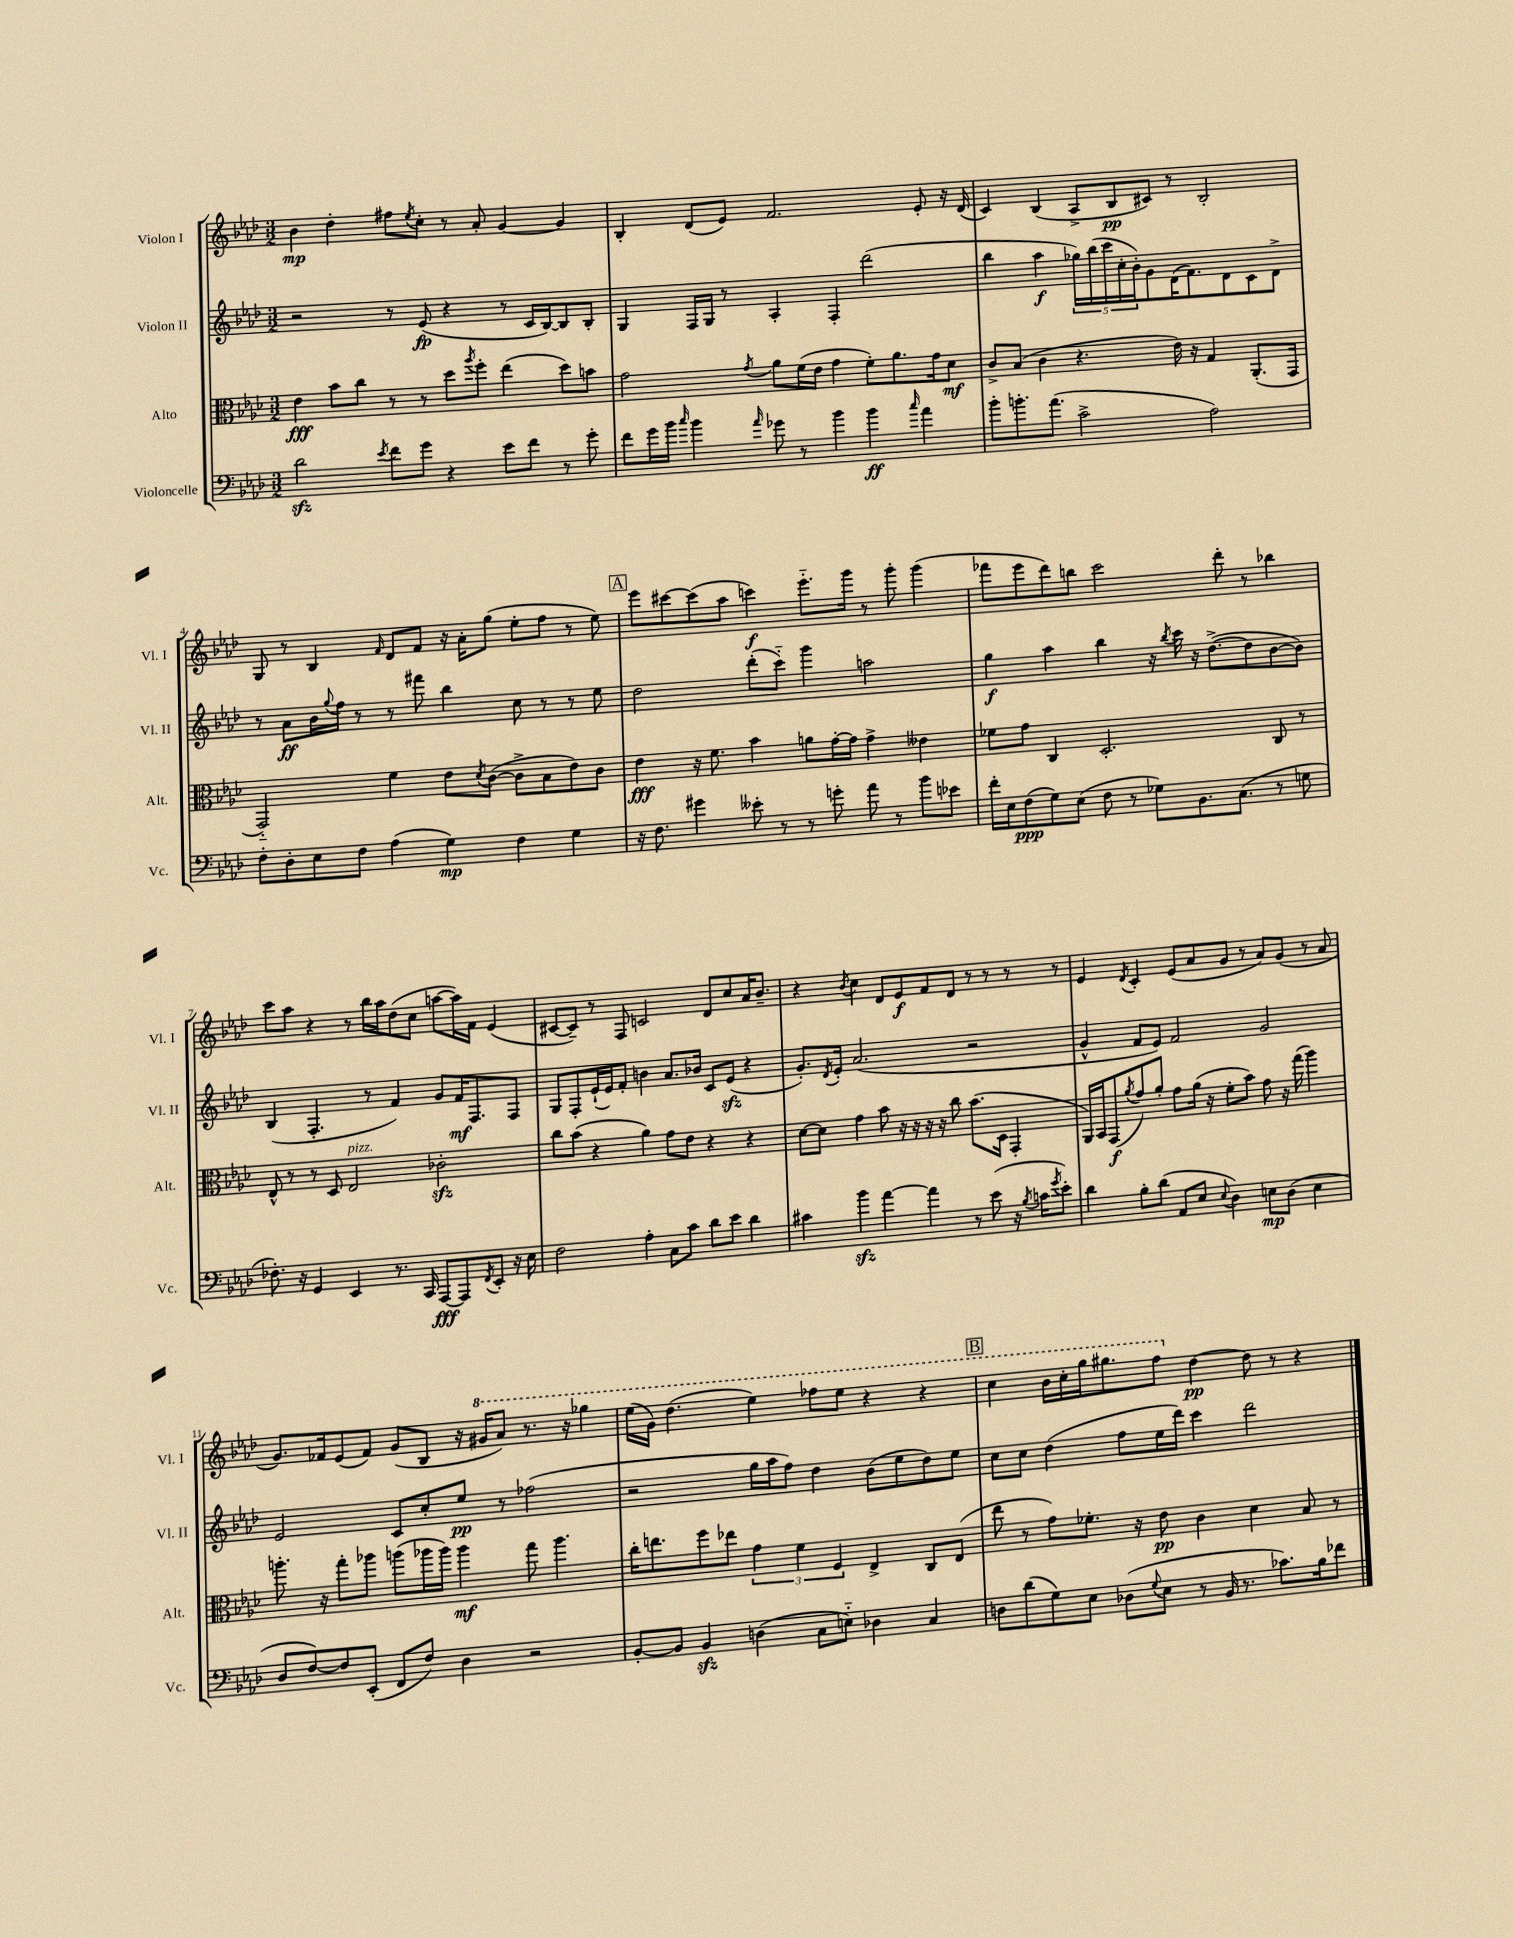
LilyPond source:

<<
\new StaffGroup <<
\new Staff = "s0" \with { instrumentName = "Violon I" shortInstrumentName = "Vl. I" } {
    \clef treble \key aes \major \numericTimeSignature \time 3/2
    bes'4\mp des''4-. fis''8 \acciaccatura { ees''8 } c''8-. r8 aes'8-. g'4~ g'4 |
    bes4-. des'8( ees'8) f'2. ees'8-. r16 des'16( |
    c'4) bes4( aes8-> bes8\pp cis'8) r8 bes2-. |
    g8 r8 bes4 \grace { f'16 } des'8 f'8 r16 aes'16-. g''8( ees''8-. f''8 r8 ees''8) |
    \mark \markup { \box "A" } ees'''8 cis'''8~ cis'''8( aes''8 c'''4\f) ees'''8.-_ g'''16 r8 g'''8-. g'''4( |
    fes'''8 ees'''8 des'''8) b''8 c'''2 des'''8-. r8 bes''4 |
    c'''8 aes''8 r4 r8 bes''16 aes''16 des''8( c''8 a''8~ a''16) f'16 ees'4( |
    cis'8~ cis'8--) r8 f8 c'2 des'8 c''8 aes'16 bes'8.-- |
    r4 \acciaccatura { bes'8 } c''4 des'8 ees'8\f f'8 des'8 r8 r8 r8 r8 |
    ees'4 \acciaccatura { des'8 } c'4-. ees'8( aes'8 g'8 r8 aes'8) g'8( r8 aes'8 |
    g'8.) fes'16 ees'8( fes'8) g'8( bes8 r16 \ottava #1 gis''16 aes''8) r8. r16 ges'''4 |
    ees'''16( g''16) des'''4.( ees'''4) fes'''8 ees'''8 r4 r4 |
    \mark \markup { \box "B" } c'''4 bes''16 c'''16-. g'''16 gis'''8. f'''8 \ottava #0 des''4~\pp des''8 r8 r4 \bar "|." |
}
\new Staff = "s1" \with { instrumentName = "Violon II" shortInstrumentName = "Vl. II" } {
    \clef treble \key aes \major \numericTimeSignature \time 3/2
    r2 r8 ees'8\fp( r4 r8 c'16 bes16~) bes8 bes8-. |
    g4 f16 g16 r8 aes4-. f4-. des'''2( |
    bes''4 aes''4\f \tuplet 5/4 { ges''16) bes''16( c'''16 c''16-. bes'16-.) } g'8 des'16( f'8.) des'8 c'8 des'8-> |
    r8 aes'8\ff bes'16 \appoggiatura { g''8 } f''16 r8 r8 fis'''8 bes''4 c''8 r8 r8 ees''8 |
    \mark \markup { \box "A" } des''2 des'''8-.( c'''8-_) g'''4 a''2 |
    g''4\f aes''4 bes''4 r16 \acciaccatura { bes''8 } c'''16 r16 des''8.~->( des''8 bes'8~ bes'8) |
    bes4( f4.-. r8 f'4) g'8 f'16\mf f8. f8 |
    g8 f8-. ees'16-!( ees'16) f'8-. b'4 aes'8. bes'16 c'8 ees'8\sfz( r4 |
    g'8.-.) \acciaccatura { des'8 } ees'16-. aes'2.( r2 |
    g'4-^ f'8 ees'8) f'2 g'2 |
    ees'2 c'8 c''8-. ees''8\pp r8 fes''2( |
    r2 g''16 aes''16 f''8) des''4 bes'8( ees''8 des''8) ees''8 |
    \mark \markup { \box "B" } c''8 c''8 des''4( f''8 ees''16 des'''16) c'''4 des'''2 \bar "|." |
}
\new Staff = "s2" \with { instrumentName = "Alto" shortInstrumentName = "Alt." } {
    \clef alto \key aes \major \numericTimeSignature \time 3/2
    ees'4\fff bes'8 c''8 r8 r8 des''8 \acciaccatura { aes''8 } f''8-. ees''4( des''8) b'8 |
    g'2 \acciaccatura { g'8 } aes'8 f'16( ees'16 g'4 f'8-.) aes'8. g'16 des'8\mf |
    c'8-> bes8( c'4 r4. ees'16) r16 g4 aes,8.-.( g,16 |
    g,2-_) f'4 ees'8 \acciaccatura { des'8 } c'8~( c'8-> bes8 ees'8) c'8 |
    \mark \markup { \box "A" } ees'4\fff r16 f'8. bes'4 a'8 g'16~-. g'16 g'4-> eeses'4 |
    fes'8 g'8 c4 des2.-. c8 r8 |
    ees8-^ r8 r8 des8 ees2^\markup { \italic "pizz." } ces'2-.\sfz |
    c''8 bes'8( r4 aes'4) g'8 ees'8 r4 r4 |
    des'8~ des'8 g'4 bes'8 r16 r16 r16 r16 c''8 bes'8.( des16 g,4-. |
    aes,16) bes,16 g,8\f( \acciaccatura { aes'8 } g'8) aes'8-. g'8 aes'16( r16 f'8-. bes'8) g'8 r16 g''16( aes''4) |
    a''8.-. r16 g''8-. aes''8 a''8( aes''16 aes''16) aes''4\mf g''8 aes''4. |
    c''16-. e''8. f''8 ees''8 \tuplet 3/2 { g'4 f'4 f4 } ees4-> c8 ees8( |
    \mark \markup { \box "B" } ees''8 r8 g'8) fes'8.-. r16 ees'8\pp c'4 des'4 bes8 r8 \bar "|." |
}
\new Staff = "s3" \with { instrumentName = "Violoncelle" shortInstrumentName = "Vc." } {
    \clef bass \key aes \major \numericTimeSignature \time 3/2
    des'2\sfz \acciaccatura { ees'8 } f'8 g'8 r4 ees'8 f'8 r8 g'8-. |
    f'8 g'16 bes'16 \grace { c''16 } bes'4 \grace { aes'16 } ges'8 r8 bes'4 bes'4\ff \grace { c''16 } aes'4 |
    bes'8-. b'8.-. aes'8.( c'2-> aes2) |
    f8-. des8-. ees8 f8 aes4( g4\mp) f4 g4 |
    \mark \markup { \box "A" } r16 f8. gis'4 eeses'8-. r8 r8 g'8-. aes'8 r8 bes'8 ees'8 |
    f'16-. ees16 f8\ppp( g8) ees8( f8 r8 ges8) bes,8. c8.( r8 g8 |
    fes8.-.) r16 g,4 ees,4 r8. c,16 aes,,8~\fff aes,,8 \acciaccatura { f,8 } ees,8-. r16 ees16 |
    f2 aes4-. c8 c'8 des'8 ees'8 des'4 |
    cis'4 bes'4\sfz aes'4~ aes'4 r8 ees'8( r16 \acciaccatura { bes8 } c'16 \acciaccatura { g'8 } ees'8-.) |
    des'4 bes8-. des'8( aes,8 ees8 \appoggiatura { ees8 } des4) e8\mp des8( e4 |
    des8 f8~) f8 ees,8-.( f,8 f8) des4 r2 |
    bes,8~-. bes,8 bes,4\sfz d4( c8 e8-_) des4 c4 |
    \mark \markup { \box "B" } d8 des'8( g8) ees8 des8( \appoggiatura { g8 } ees8 r8 bes,16 r8. ces'8.) bes16 fes'8 \bar "|." |
}
>>
>>
